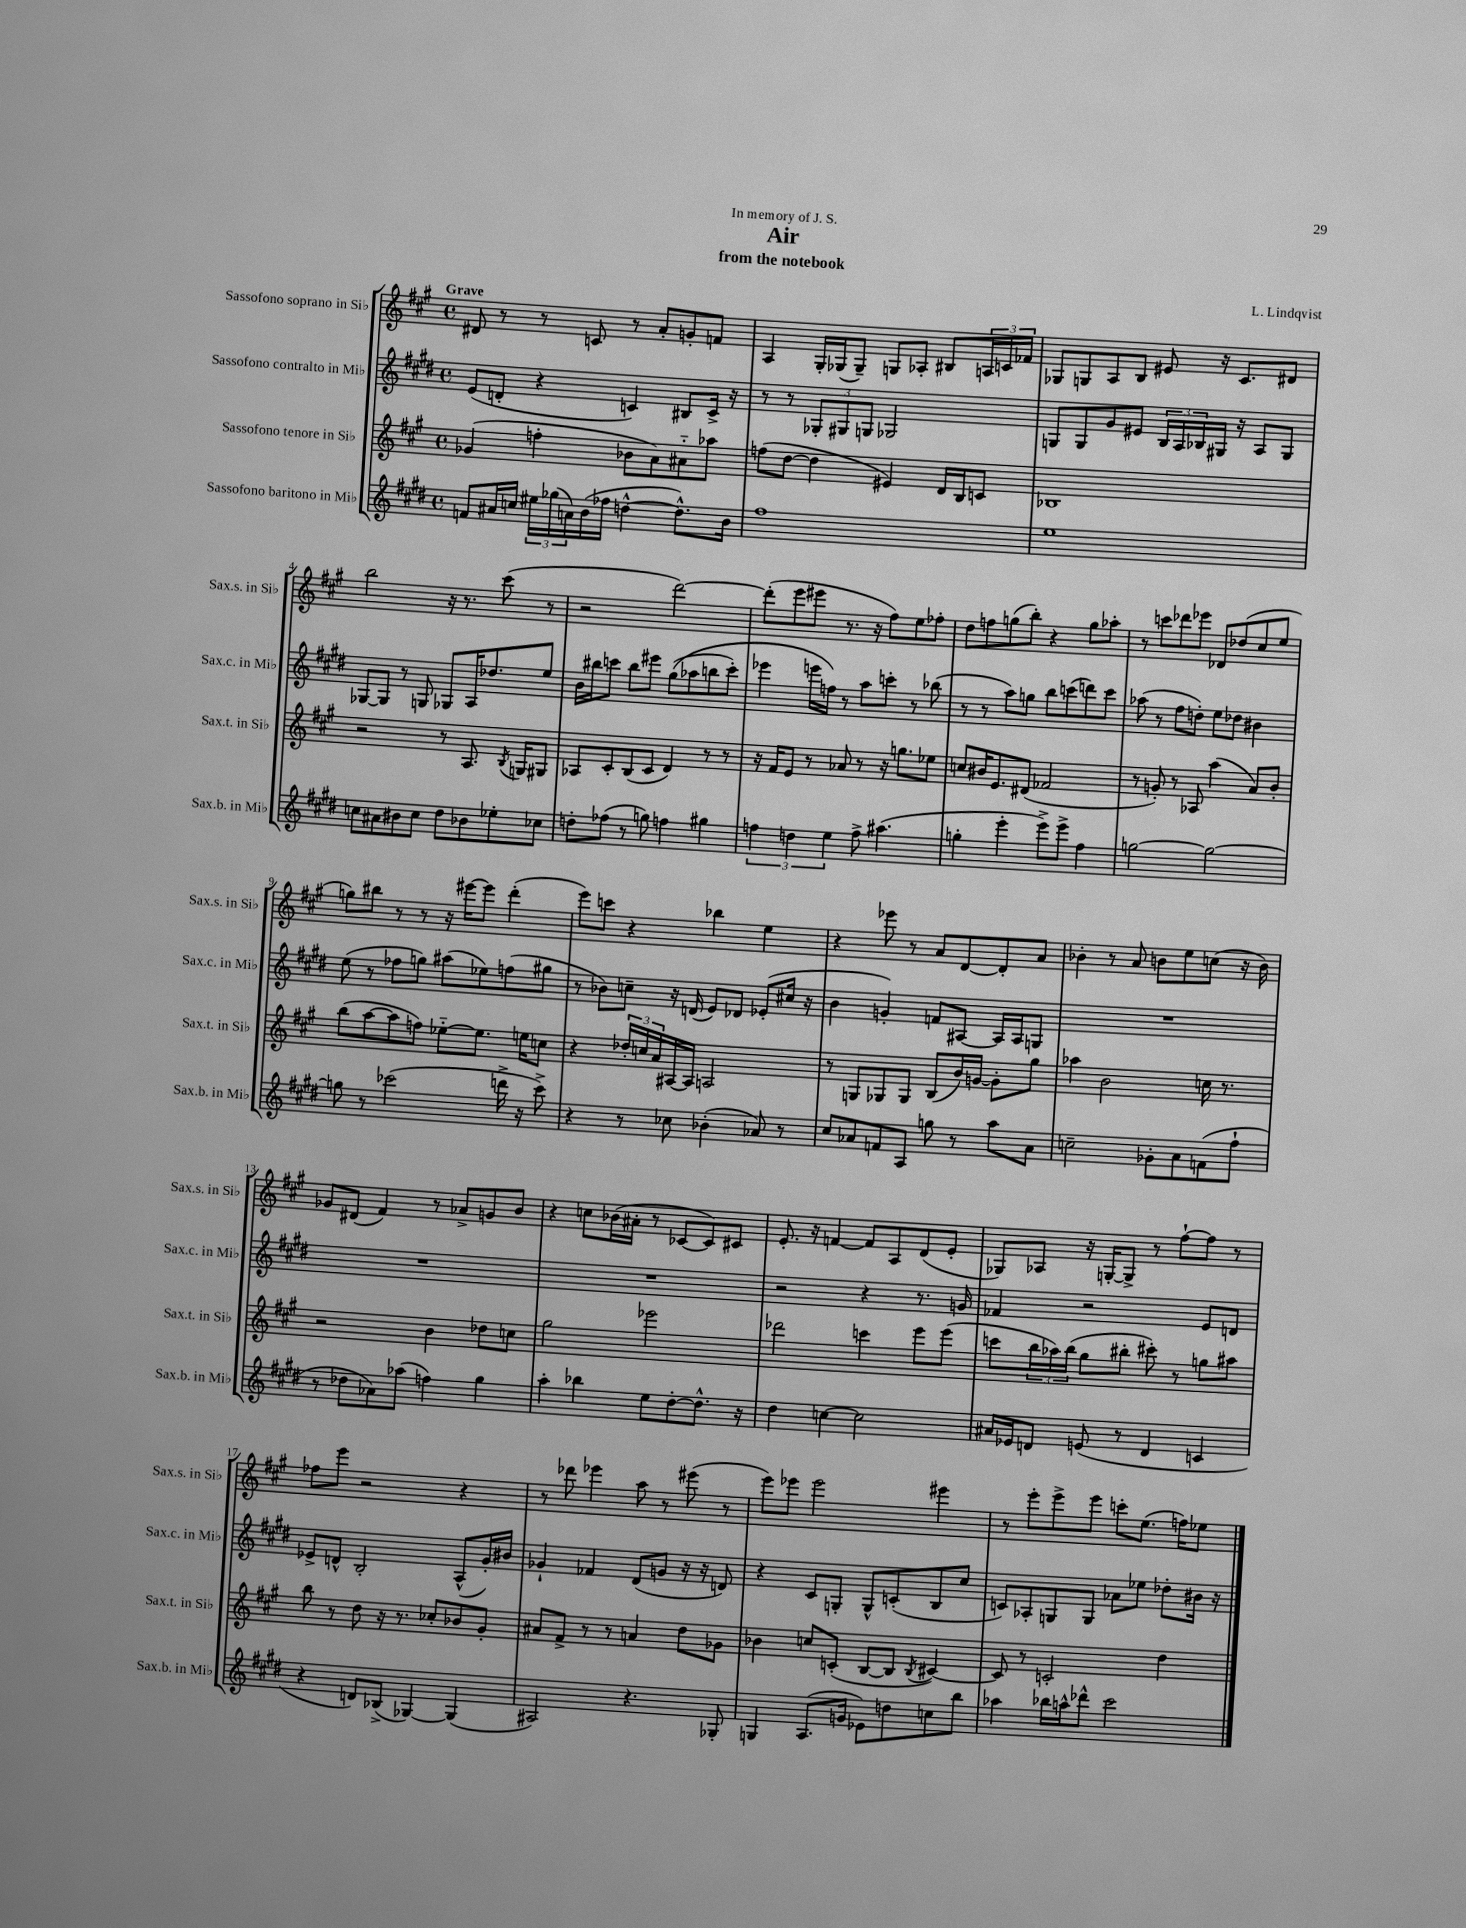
\header { title = "Air" composer = "L. Lindqvist" subtitle = "from the notebook" dedication = "In memory of J. S." }
<<
\new StaffGroup <<
\new Staff = "s0" \with { instrumentName = "Sassofono soprano in Sib" shortInstrumentName = "Sax.s. in Sib" } {
    \clef treble \key a \major \defaultTimeSignature \time 4/4 \tempo "Grave"
    dis'8 r8 r8 c'8 r8 a'8-. g'8-. f'8 |
    a4 gis16-. ges16( ges8--) g8 aes8-. bis8 \tuplet 3/2 { a16 c'16 fes'16 } |
    ges8 g8 a8 b8 eis'8 r16 cis'8. dis'8 |
    b''2 r16 r8. cis'''8( r8 |
    r2 d'''2~) |
    d'''8-.( e'''8 eis'''8 r8. r16 fis''8) e''8 fes''8-. |
    d''8 f''8 g''8( b''8-.) r4 g''8 aes''8-. |
    r8 c'''8 des'''8 ees'''8 des'8 des''8( cis''8 e''8 |
    g''8) bis''8 r8 r8 r16 eis'''16~ eis'''8 d'''4-.( |
    e'''8) c'''8 r4 bes''4 e''4 |
    r4 ees'''8 r8 a'8 d'8~ d'8-. a'8 |
    bes'4-. r8 a'8 b'8 e''8 c''8( r16 b'16) |
    ges'8 dis'8( fis'4) r8 aes'8-> g'8 b'8 |
    r4 c''8 bes'16( ais'16-. r8 ces'8~ ces'8) cis'8 |
    e'8.-. r16 f'4~ f'8 a8 d'8( e'8-. |
    ges8) aes8 r16 g16~-. g8-> r8 fis''8~-! fis''8 r8 |
    fes''8 e'''8 r2 r4 |
    r8 des'''8 ees'''4 a''8 r8 eis'''8( r8 |
    e'''8) ees'''8 ees'''2 eis'''4 |
    r8 e'''8-. e'''8-> e'''8 c'''8-. e''8.( f''16) ees''8 \bar "|." |
}
\new Staff = "s1" \with { instrumentName = "Sassofono contralto in Mib" shortInstrumentName = "Sax.c. in Mib" } {
    \clef treble \key e \major \defaultTimeSignature \time 4/4
    e'8( d'8-. r4 c'4) bis8 c'16-> r16 |
    r8 r8 \tuplet 3/2 { ges8-. gis8 g8 } ges2 |
    g8 g8 gis'8 eis'8 \tuplet 3/2 { b16 a16 bes16 } gis16 r16 a8 gis8 |
    ges8~ ges8 r8 g8 ges8 a16 des''8. e''8 |
    b'16 bis''16 c'''8 bis''8 eis'''8 gis''8(\( aes''8 b''8 c'''8-.) |
    ees'''4 e'''16 f''16\) r8 a''8 c'''8-. r8 bes''8( |
    r8 r8 a''8) g''8 b''8 c'''8( d'''8) c'''8 |
    aes''8( r8 fis''8 d''8-.) e''8 des''8 bis'4 |
    e''8( r8 fes''8 g''8) ais''8( ees''8) f''8( gis''8 |
    r8 bes'8) c''8-- r16 d'16( e'8) des'8 ees'8-.( cis''16 r16 |
    b'4 g'4-.) f'8 ais8~ ais16 ais16 g8 |
    R1 |
    R1 |
    R1 |
    r2 r4 r8. g'16 |
    fes'4 r2 e'8 d'8 |
    ees'8-> d'8-^ b2-. a8-^( gis'16-.) bis'16 |
    ges'4-! fes'4 dis'8( g'8 r16 r16 d'8) |
    r4 cis'8 g8-. g8-^ c'8-.( b8 cis''8 |
    c'8) aes8-. g8 g8 aes'8 ees''8 des''8-. bis'16 r16 \bar "|." |
}
\new Staff = "s2" \with { instrumentName = "Sassofono tenore in Sib" shortInstrumentName = "Sax.t. in Sib" } {
    \clef treble \key a \major \defaultTimeSignature \time 4/4
    ges'4( f''4-. bes'8 a'8) ais'8-_ aes''8 |
    f''8( d''8~ d''4 eis'4) d'16 b16 c'8 |
    bes1 |
    r2 r8 a8. \acciaccatura { b8 } g16 gis8 |
    aes8 cis'8-. b8( cis'8 d'4) r8 r8 |
    r16 fis'16 e'8 r8 aes'8 r8 r16 g''8. ees''8 |
    c''8 bis'16 e'8. dis'8( fes'2 |
    r8 g'8-.) r8 aes8 a''4( a'8) b'8-. |
    b''8( a''8~ a''8 f''8) ees''8~-_ ees''8. e''16 c''8 |
    r4 \tuplet 3/2 { des''16-. c''16 a'16 } ais16~ ais16 a2 |
    r8 g8 ges8 ges8 b8( b'16) g'16~ g'8-. gis''8 |
    aes''4 b'2 c''16 r8. |
    r2 b'4 des''8 c''8 |
    gis''2 ees'''2 |
    des'''2 c'''4 e'''8 e'''8( |
    c'''8 \tuplet 3/2 { b''16 aes''16) b''16( } gis''8 bis''8-. cis'''8-.) r8 g''8 ais''8 |
    b''8 r8 d''8 r16 r8. ces''8-. bes'8 gis'8-. |
    ais'8 fis'8-> r8 r8 a'4 d''8 ges'8 |
    bes'4 c''8 c'8-.( b8~ b8 \acciaccatura { b8 } cis'4~) |
    cis'8 r8 c'2-. d''4 \bar "|." |
}
\new Staff = "s3" \with { instrumentName = "Sassofono baritono in Mib" shortInstrumentName = "Sax.b. in Mib" } {
    \clef treble \key e \major \defaultTimeSignature \time 4/4
    f'8 ais'16 c''16 \tuplet 3/2 { eis''16 ges''16( a'16) } b'16( fes''16 d''4~-^ d''8.-^) b'16 |
    fis''1 |
    e''1 |
    c''8 ais'8 bis'8 c''8 dis''8 bes'8 ees''8-. ces''8 |
    d''8-. fes''8( r8 g''8) f''4 gis''4 |
    \tuplet 3/2 { f''4 d''4 e''4 } f''8-> ais''4.( |
    g''4-. e'''4-. e'''8->) e'''8-> fis''4 |
    g''2~ g''2~ |
    g''8 r8 ces'''2( d'''16-> r16 ces'''8->) |
    r4 r8 ces''8 bes'4-.( aes'8) r8 |
    cis''8 aes'8 f'8 a8 g''8 r8 a''8 aes'8 |
    c''2-- ges'8-. a'8 f'8( fis''8-! |
    r8 des''8 aes'8) aes''8( f''4) gis''4 |
    a''4-. bes''4 e''8 dis''8~-. dis''8.-^ r16 |
    dis''4 c''4~ c''2 |
    ais'16 ees'16 d'8 e'8( r8 d'4 c'4 |
    r4 d'8) bes8->( ges4~) ges4( |
    ais2) r4. ges8-. |
    g4 a8.( g'16 ees'8) d''8 c''8 b''8 |
    aes''4 bes''16 a''16-^ des'''8-^ cis'''2 \bar "|." |
}
>>
>>
